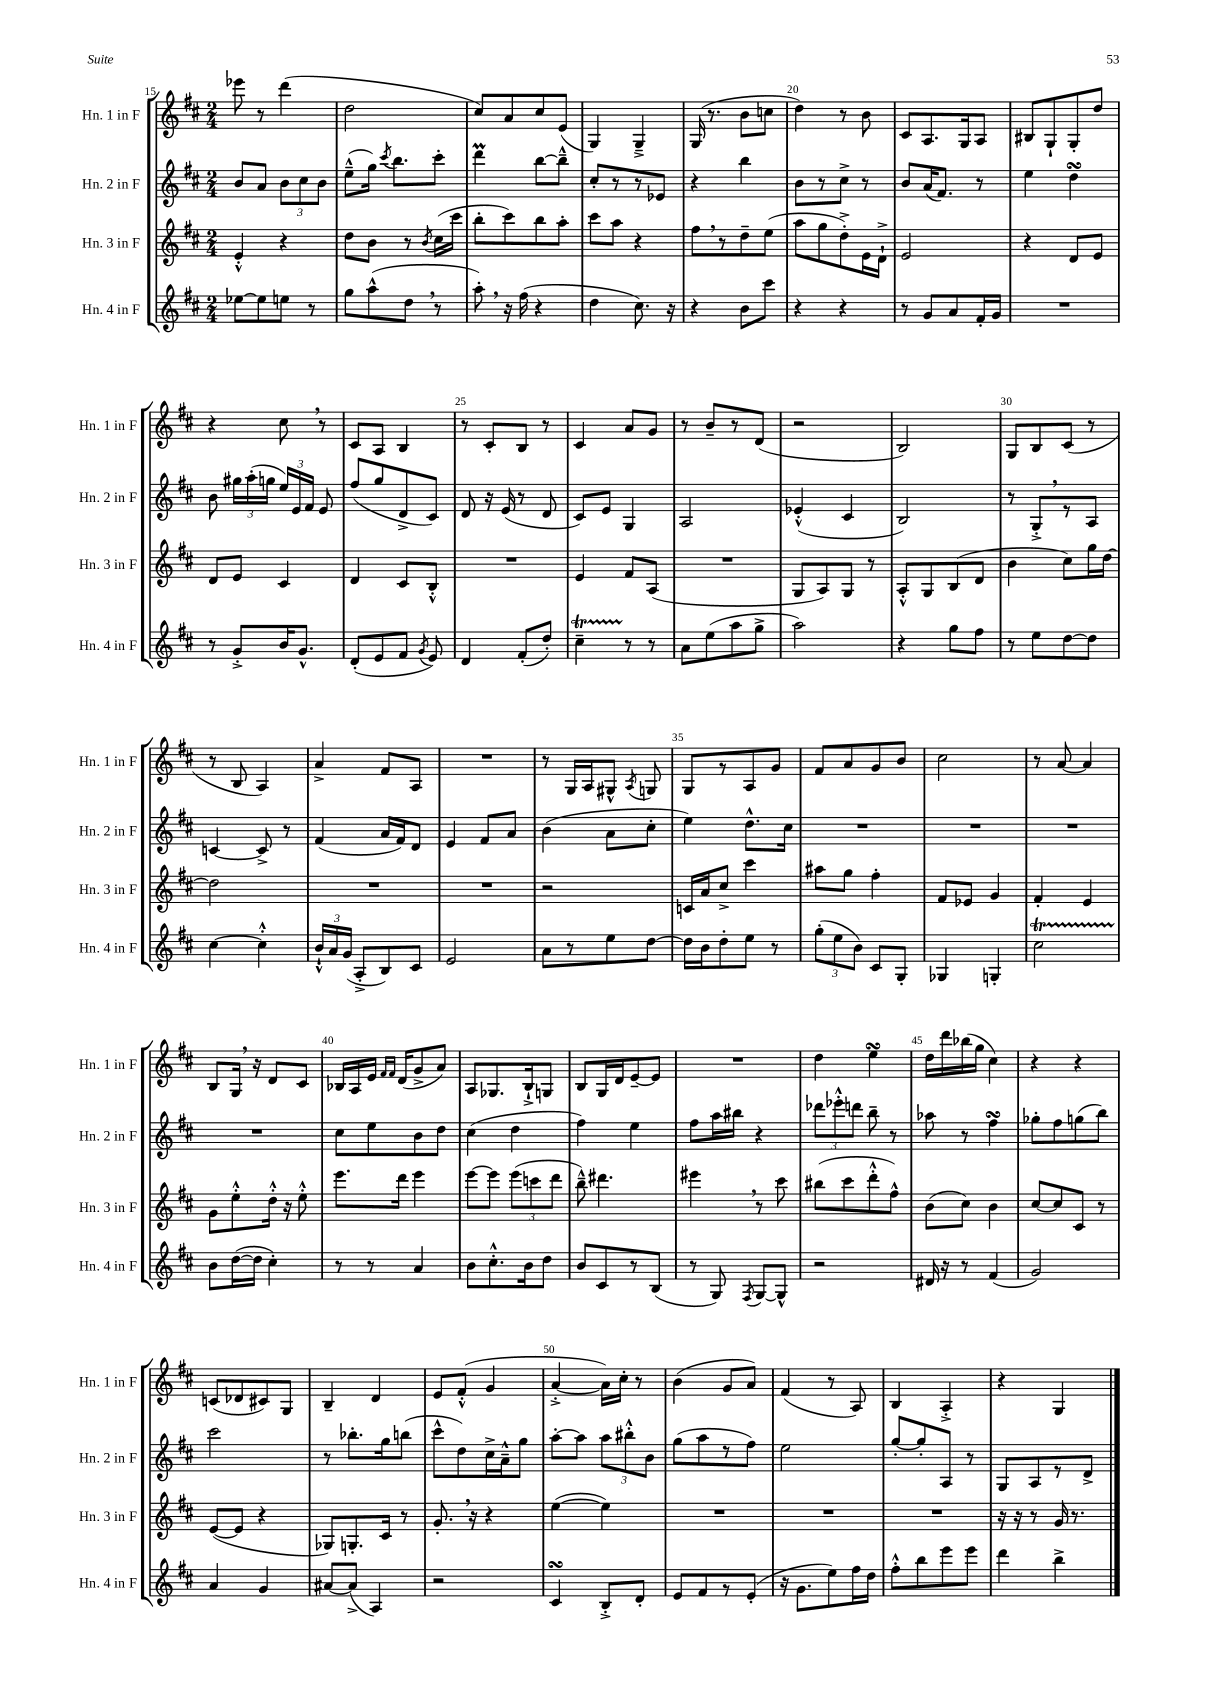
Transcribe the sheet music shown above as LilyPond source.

<<
\new StaffGroup <<
\new Staff = "s0" \with { instrumentName = "Hn. 1 in F" shortInstrumentName = "Hn. 1 in F" } {
    \clef treble \key d \major \numericTimeSignature \time 2/4
    \autoBeamOff ees'''8 r8 d'''4( |
    d''2 |
    cis''8[) a'8 cis''8 e'8]( |
    g4) g4---> |
    g16( r8. b'8[ c''8] |
    d''4) r8 b'8 |
    cis'8[ a8. g16 a8] |
    bis8[ g8-! g8-. d''8] |
    r4 cis''8 \breathe r8 |
    cis'8[ a8] b4 |
    r8 cis'8[-. b8] r8 |
    cis'4 a'8[ g'8] |
    r8 b'8[-- r8 d'8]( |
    r2 |
    b2) |
    g8[ b8 cis'8]( r8 |
    r8 b8 a4) |
    a'4-> fis'8[ a8] |
    R2 |
    r8 g16[ a16 gis8]-^ \acciaccatura { a8 } g8 |
    g8[ r8 a8 g'8] |
    fis'8[ a'8 g'8 b'8] |
    cis''2 |
    r8 a'8~ a'4 |
    b8[ g16] \breathe r16 d'8[ cis'8] |
    bes16[ a16 e'16] \grace { fis'16[ fis'16] } d'16[( g'8-> a'8]) |
    a8[ ges8. b16-!-> g8] |
    b8[ g16 d'16 e'8~-- e'8] |
    R2 |
    d''4 e''4\turn |
    d''16[ d'''16 bes''16( g''16] cis''4) |
    r4 r4 |
    c'8[( des'8 cis'8) g8] |
    b4-- d'4 |
    e'8[ fis'8]-.-^( g'4 |
    a'4~-.-> a'16[) cis''16]-. r8 |
    b'4( g'8[ a'8]) |
    fis'4( r8 a8) |
    b4 a4-.-> |
    r4 g4 \bar "|." |
}
\new Staff = "s1" \with { instrumentName = "Hn. 2 in F" shortInstrumentName = "Hn. 2 in F" } {
    \clef treble \key d \major \numericTimeSignature \time 2/4
    \autoBeamOff b'8[ a'8] \tuplet 3/2 { b'8[ cis''8 b'8] } |
    e''8[---^( g''16]) \acciaccatura { cis'''8 } b''8.[ cis'''8]-. |
    d'''4\prall b''8[~ b''8]---^ |
    cis''8[-. r8 r8 ees'8] |
    r4 b''4 |
    b'8[ r8 cis''8]-> r8 |
    b'8[ a'16( fis'8.]) r8 |
    e''4 d''4\turn |
    b'8 \tuplet 3/2 { gis''16[ a''16-.( g''16] } \tuplet 3/2 { e''16[) e'16 fis'16] } e'8 |
    fis''8[( g''8 d'8-> cis'8]) |
    d'8 r16 e'16( r8 d'8 |
    cis'8[) e'8] g4 |
    a2 |
    ees'4-.-^( cis'4 |
    b2) |
    r8 g8[-.-> \breathe r8 a8] |
    c'4~ c'8-> r8 |
    fis'4( a'16[ fis'16) d'8] |
    e'4 fis'8[ a'8] |
    b'4( a'8[ cis''8]-. |
    e''4) d''8.[-^ cis''16] |
    R2 |
    R2 |
    R2 |
    R2 |
    cis''8[ e''8 b'8 d''8] |
    cis''4( d''4 |
    fis''4) e''4 |
    fis''8[ a''16 bis''16] r4 |
    \tuplet 3/2 { des'''8[ ees'''8-.-^ d'''8] } b''8-- r8 |
    aes''8 r8 fis''4\turn |
    ges''8[-. fis''8 g''8( b''8]) |
    cis'''2 |
    r8 bes''8.[-. g''16 b''8]( |
    cis'''8[-^ d''8) cis''16-> a'16---^ g''8] |
    a''8[~-. a''8] \tuplet 3/2 { a''8[ bis''8-.-^ b'8] } |
    g''8[( a''8 r8 fis''8]) |
    e''2 |
    g''8[~-. g''8-. a8] r8 |
    g8[ a8 r8 d'8]-> \bar "|." |
}
\new Staff = "s2" \with { instrumentName = "Hn. 3 in F" shortInstrumentName = "Hn. 3 in F" } {
    \clef treble \key d \major \numericTimeSignature \time 2/4
    \autoBeamOff e'4-.-^ r4 |
    d''8[ b'8] r8 \acciaccatura { b'8 } cis''16[( cis'''16] |
    b''8[-. cis'''8) b''8 a''8]-. |
    cis'''8[ a''8] r4 |
    fis''8[ \breathe r8 d''8-- e''8]( |
    a''8[ g''8 d''8-.->) e'16 d'16]-!-> |
    e'2 |
    r4 d'8[ e'8] |
    d'8[ e'8] cis'4 |
    d'4 cis'8[ b8]-.-^ |
    R2 |
    e'4 fis'8[ a8]( |
    R2 |
    g8[ a8) g8] r8 |
    a8[-.-^ g8 b8( d'8] |
    b'4 cis''8[) g''16 d''16]~ |
    d''2 |
    R2 |
    R2 |
    r2 |
    c'16[ a'16 cis''8]-> cis'''4 |
    ais''8[ g''8] fis''4-. |
    fis'8[ ees'8] g'4 |
    fis'4-. e'4 |
    g'8[ e''8-.-^ d''16]-.-^ r16 e''8-.-^ |
    e'''8.[ d'''16] e'''4 |
    e'''8[~ e'''8] \tuplet 3/2 { e'''8[( c'''8 d'''8] } |
    b''8---^) dis'''4. |
    eis'''4 \breathe r8 cis'''8 |
    bis''8[( cis'''8 d'''8-.-^ fis''8]-^) |
    b'8[( cis''8]) b'4 |
    cis''8[~ cis''8 cis'8] r8 |
    e'8[~( e'8] r4 |
    ges8[) g8.-. cis'16] r8 |
    g'8.-. \breathe r16 r4 |
    e''4~( e''4) |
    R2 |
    R2 |
    R2 |
    r16 r16 r8 g'16 r8. \bar "|." |
}
\new Staff = "s3" \with { instrumentName = "Hn. 4 in F" shortInstrumentName = "Hn. 4 in F" } {
    \clef treble \key d \major \numericTimeSignature \time 2/4
    \autoBeamOff ees''8[~ ees''8 e''8] r8 |
    g''8[ a''8-^( d''8] \breathe r8 |
    a''8-.) \breathe r16 fis''16( r4 |
    d''4 cis''8.) r16 |
    r4 b'8[ cis'''8] |
    r4 r4 |
    r8 g'8[ a'8 fis'16-. g'16] |
    R2 |
    r8 g'8[-.-> b'16 g'8.]-^ |
    d'8[-.( e'8 fis'8] \acciaccatura { g'8 } e'8) |
    d'4 fis'8[-.( d''8]-.) |
    cis''4--\startTrillSpan r8\stopTrillSpan r8 |
    a'8[ e''8( a''8 g''8]-> |
    a''2) |
    r4 g''8[ fis''8] |
    r8 e''8[ d''8~ d''8] |
    cis''4~ cis''4-.-^ |
    \tuplet 3/2 { b'16[-!-^ a'16 g'16]( } a8[-.-> b8) cis'8] |
    e'2 |
    a'8[ r8 e''8 d''8]~ |
    d''16[ b'16 d''8-. e''8] r8 |
    \tuplet 3/2 { g''8[-.( e''8 b'8]) } cis'8[ g8]-. |
    ges4 g4-. |
    cis''2\startTrillSpan |
    b'8[\stopTrillSpan d''16~( d''16] cis''4-.) |
    r8 r8 a'4 |
    b'8[ cis''8.-.-^ b'16 d''8] |
    b'8[ cis'8 r8 b8]( |
    r8 g8) \acciaccatura { fis8 } g8[~ g8]-^ |
    r2 |
    dis'16 r16 r8 fis'4( |
    g'2) |
    a'4 g'4 |
    ais'8[~ ais'8]->( a4) |
    r2 |
    cis'4\turn b8[-.-> d'8]-. |
    e'8[ fis'8 r8 e'8]-.( |
    r16 g'8.[ e''8) fis''16 d''16] |
    fis''8[-.-^ b''8 e'''8 e'''8] |
    d'''4 b''4-> \bar "|." |
}
>>
>>
\layout { \context { \Score currentBarNumber = #15 \override BarNumber.break-visibility = ##(#f #t #t) barNumberVisibility = #(every-nth-bar-number-visible 5) } }
